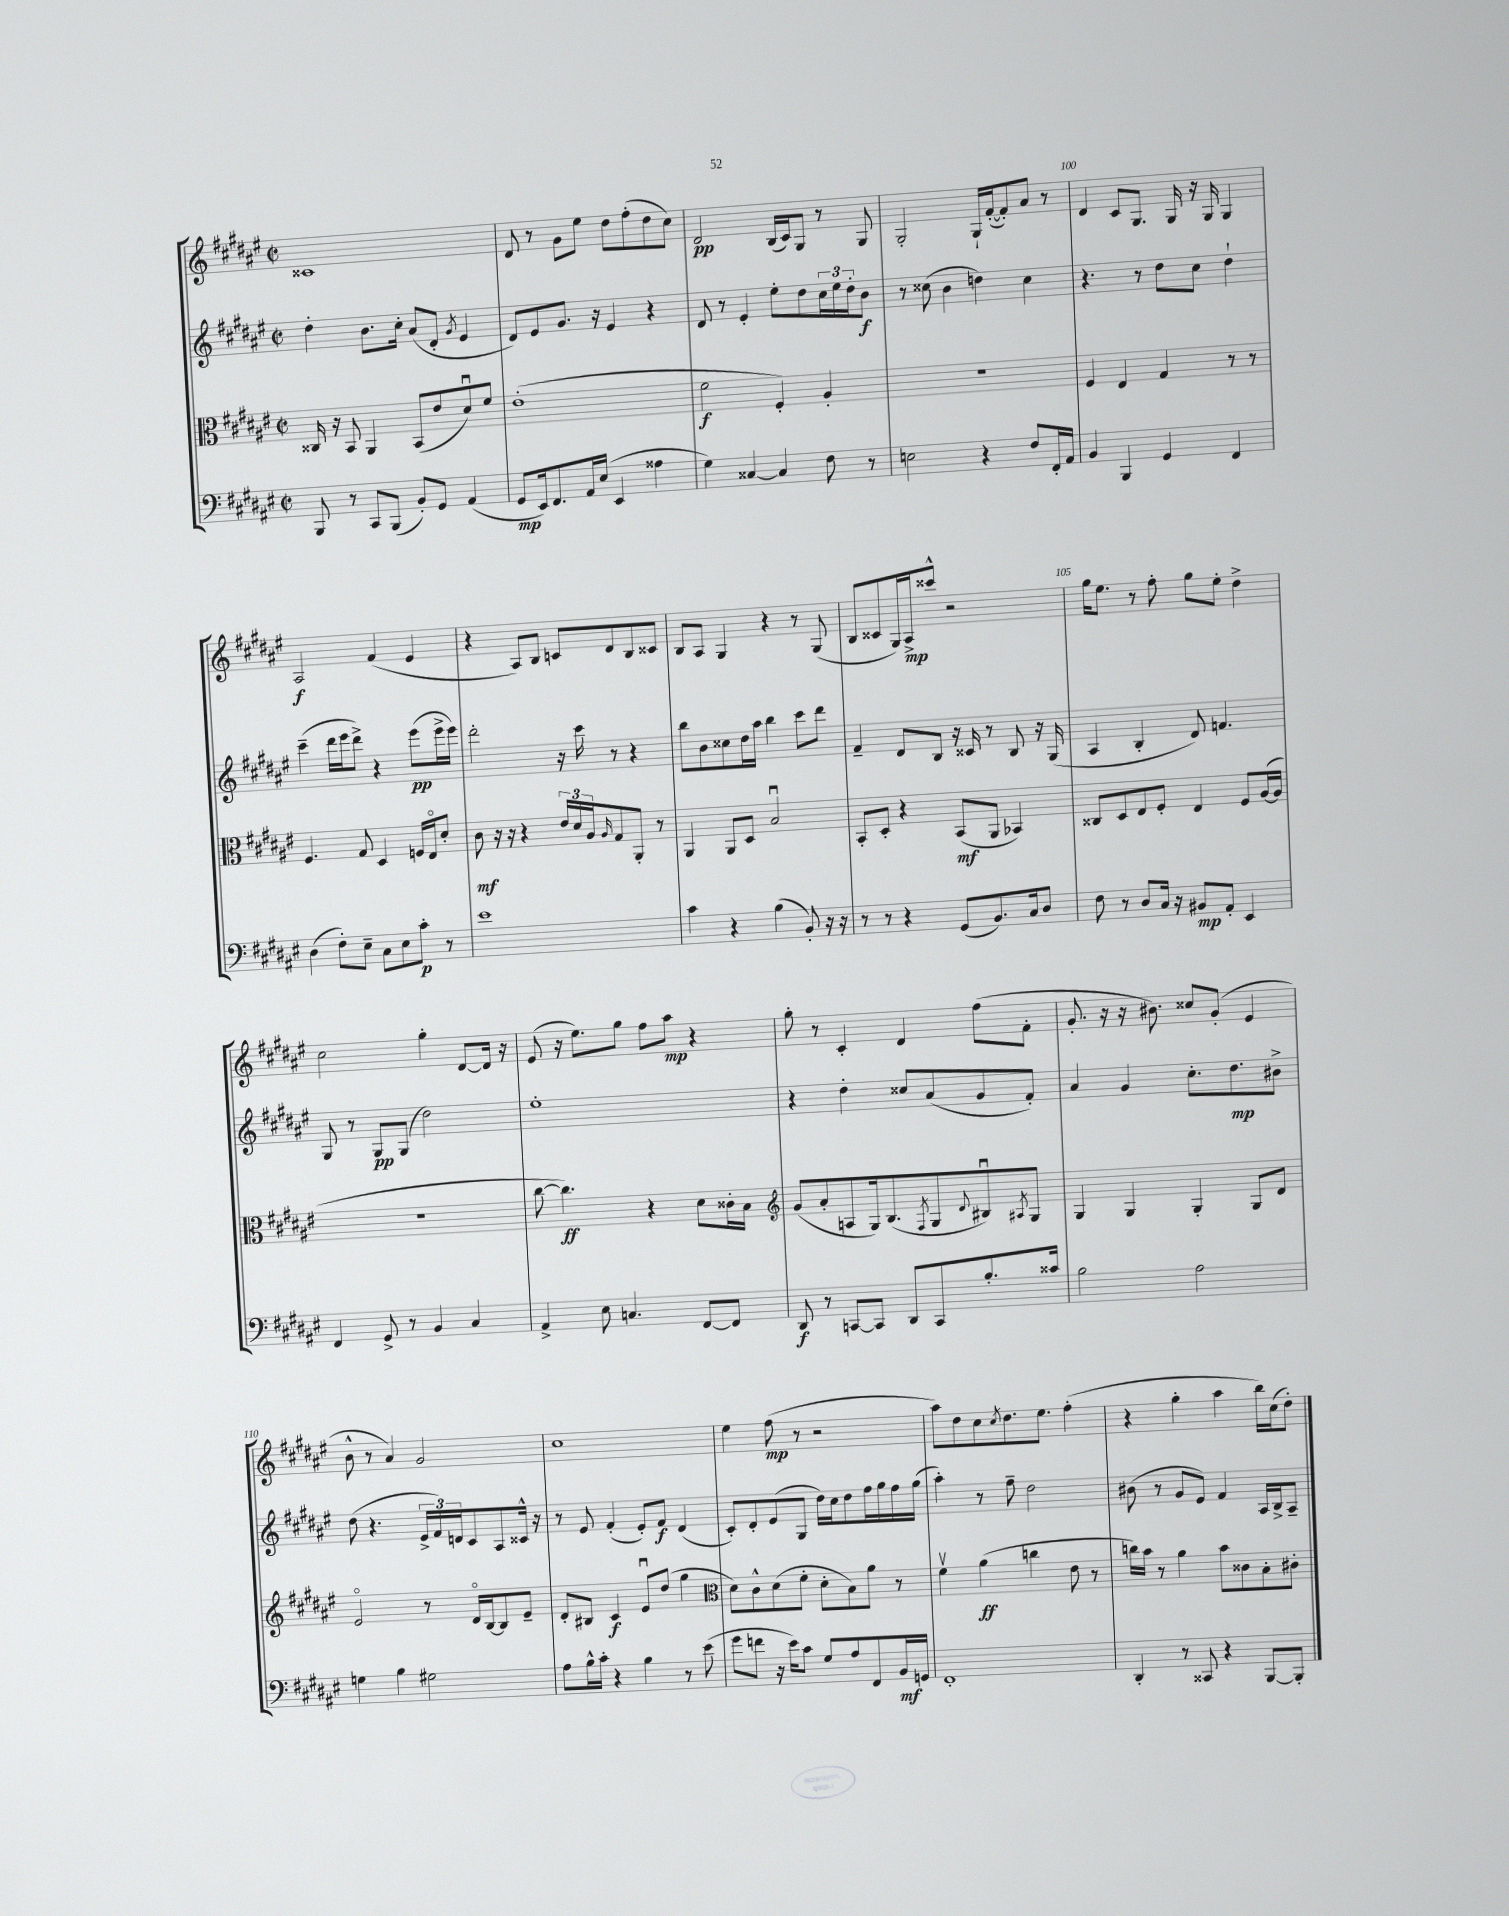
<<
\new StaffGroup <<
\new Staff = "s0" {
    \clef treble \key fis \major \defaultTimeSignature \time 2/2
    cisis'1 |
    dis'8 r8 gis'8 eis''8 dis''8 fis''8-.( dis''8 cis''8) |
    dis'2\pp b16( cis'16) gis8 r8 gis8 |
    gis2-. gis16-! fis'16~-.( fis'8-.) ais'8 r8 |
    dis'4 cis'8 gis8. gis16 r16 gis16 gis4 |
    ais2\f fis'4( eis'4 |
    r4 ais8) b8 c'8 dis'8 b8 cisis'8 |
    b8 ais8 gis4 r4 r8 gis8( |
    b8 cisis'8 gis16) ais16->\mp cisis'''8-^ r2 |
    gis''16 eis''8. r8 fis''8-. gis''8 eis''8-. dis''4-> |
    cis''2 gis''4-. dis'8~ dis'16 r16 |
    eis'8( r16 eis''8.) gis''8 fis''8 ais''8\mp r4 |
    gis''8-. r8 cis'4-. dis'4 fis''8( fis'8-. |
    gis'8.-. r16 r16 bis'8.) cisis''8 gis'8-.( eis'4 |
    b'8-^ r8 ais'4) gis'2 |
    cis''1 |
    eis''4 fis''8\mp( r8 r2 |
    ais''8) dis''8 cis''8 \acciaccatura { cis''8 } dis''8. eis''8. fis''4-.( |
    r4 gis''4-. ais''4 b''16) cis''16( dis''8-.) \bar "|." |
}
\new Staff = "s1" {
    \clef treble \key fis \major \defaultTimeSignature \time 2/2
    dis''4-. b'8. cis''16-. ais'8( dis'8-. \acciaccatura { gis'8 } eis'4 |
    dis'8) eis'8 gis'8. r16 eis'4 r4 |
    dis'8 r8 eis'4-. eis''8-. dis''8 \tuplet 3/2 { cis''16 eis''16 dis''16-. } b'8\f |
    r8 cisis''8( b'4 d''4) cisis''4 |
    r4. r8 dis''8 cis''8 dis''4-! |
    cis'''4--( dis'''16 eis'''16 dis'''8->) r4 eis'''8\pp( eis'''16-> eis'''16) |
    dis'''2-. r16 cis'''16 r8 r4 |
    b''8 b'8 cisis''8 dis''16 ais''16 b''4 cis'''8 dis'''8 |
    fis'4-- dis'8 b8 r16 cisis'16 r8 b8 r16 gis16( |
    ais4 b4-. dis'8) f'4. |
    gis8 r8 gis8\pp gis8( dis''2) |
    eis''1-. |
    r4 dis''4-. cisis''8 ais'8( gis'8 fis'8-.) |
    ais'4 gis'4 cis''8.-. dis''8.\mp bis'8-> |
    dis''8( r4. \tuplet 3/2 { eis'16-> fis'16) d'16 } cis'8 ais8 cisis'16-^ r16 |
    r8 eis'8 fis'4-.( eis'8-.) fis'8\f dis'4( |
    cis'8-.) dis'8-. eis'8( gis8 dis''16) cis''16 dis''8 fis''16 gis''16 fis''16 gis''16( |
    ais''4-.) r8 fis''8-- dis''2 |
    bis'8( r8 gis'8 eis'8) fis'4 ais16 b16-> ais8-- \bar "|." |
}
\new Staff = "s2" {
    \clef alto \key fis \major \defaultTimeSignature \time 2/2
    cisis16 r16 b,8 ais,4 b,8( eis'8 dis'8\downbow) fis'8 |
    eis'1-.( |
    fis'2\f fis4-.) ais4-. |
    r1 |
    fis4 eis4 gis4 r8 r8 |
    fis4. gis8 dis4 f16 eis16\flageolet dis'8-. |
    cis'8\mf r16 r16 r4 \tuplet 3/2 { eis'16 dis'16 ais16 } \grace { ais16 } gis8 ais,8-. r8 |
    ais,4 ais,8 dis8 b2\downbow |
    b,8-. dis8-. r4 b,8\mf( ais,8 bes,4) |
    cisis8 dis8 eis8 fis8-. eis4 fis8 ais16~( ais16 |
    r1 |
    cis''8~ cis''4.\ff) r4 dis'8 cisis'16-. b16 |
    \clef treble gis'8( ais'8-. a8 gis16) b8.( \acciaccatura { fis8 } gis8 \appoggiatura { dis'8 } bis8\downbow) \acciaccatura { ais8 } gis8 |
    gis4 gis4 gis4-. gis8 dis'8 |
    eis'2\flageolet r8 dis'16\flageolet b16~ b8 eis'8-- |
    dis'8-. bis8 cis'4\f eis'8\downbow dis''8( gis''4 |
    \clef alto dis'8) cis'8-^ dis'8( fis'8-. dis'8-. b8) ais'8 r8 |
    fis'4\upbow ais'4\ff( c''4 eis'8 r8 |
    c''16) b'16 r8 ais'4 b'8 cisis'8 b8-. cis'8-. \bar "|." |
}
\new Staff = "s3" {
    \clef bass \key fis \major \defaultTimeSignature \time 2/2
    b,,8 r8 cis,8 b,,8( b,8-.) gis,8 ais,4( |
    gis,8\mp eis,16) fis,8. ais,16 eis16( eis,4 aisis4 |
    gis4) cisis4~ cisis4 fis8 r8 |
    e2 r4 fis8 fis,16-. ais,16 |
    b,4 b,,4 gis,4 fis,4 |
    dis4( fis8-.) eis8-- cis8 eis8 cis'8-.\p r8 |
    eis'1 |
    cis'4 r4 b4( b,8-.) r16 r16 |
    r8 r8 r4 gis,8( b,8.) cis16 dis8 |
    fis8 r8 dis8 cis16 r16 bis,8\mp ais,8-. eis,4 |
    fis,4 gis,8-> r8 b,4 cis4 |
    ais,4-> eis8 c4. fis,8~ fis,8 |
    dis,8\f r8 c,8~ c,8 dis,8 c,8 b8.-. cisis'16 |
    b2 ais2 |
    g4 b4 gis2 |
    ais8 b16-^ cis'16-. r4 b4 r8 eis'8( |
    gis'8 f'8 r16 eis'16) cis'8 gis8 ais8 fis,8 b,16\mf g,16 |
    fis,1-. |
    dis,4-. r8 cisis,8 r4 b,,8~ b,,8-. \bar "|." |
}
>>
>>
\layout { \context { \Score currentBarNumber = #96 \override BarNumber.break-visibility = ##(#f #t #t) barNumberVisibility = #(every-nth-bar-number-visible 5) } }
